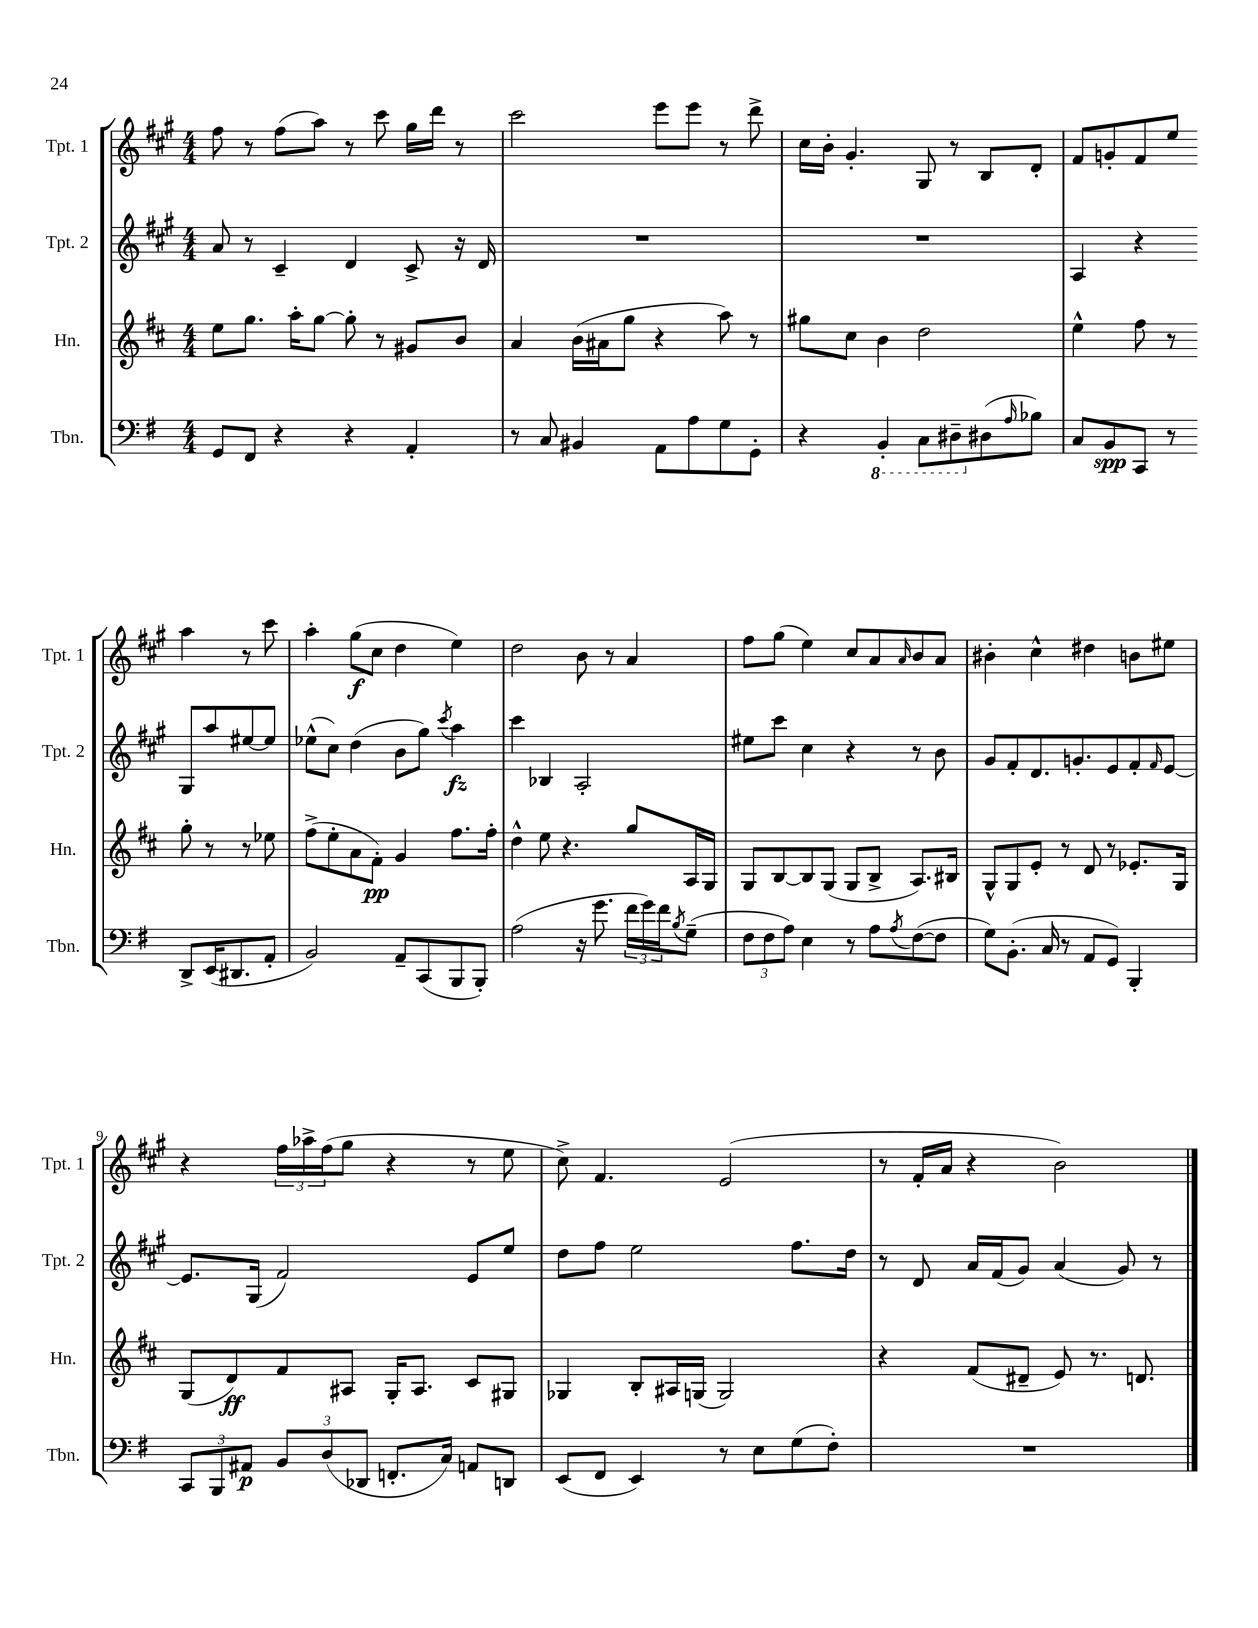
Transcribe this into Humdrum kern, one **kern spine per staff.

**kern	**dynam	**kern	**dynam	**kern	**dynam	**kern	**dynam
*part4	*part4	*part3	*part3	*part2	*part2	*part1	*part1
*staff4	*staff4	*staff3	*staff3	*staff2	*staff2	*staff1	*staff1
*I"Tbn.	*	*I"Hn.	*	*I"Tpt. 2	*	*I"Tpt. 1	*
*I'Tbn.	*	*I'Hn.	*	*I'Tpt. 2	*	*I'Tpt. 1	*
*clefF4	*	*clefG2	*	*clefG2	*	*clefG2	*
*k[f#]	*	*k[f#c#]	*	*k[f#c#g#]	*	*k[f#c#g#]	*
*M4/4	*	*M4/4	*	*M4/4	*	*M4/4	*
=1	=1	=1	=1	=1	=1	=1	=1
8GG/L	.	8ee\L	.	8a/	.	8ff#\	.
8FF#/J	.	8.gg\J	.	8r	.	8r	.
4r	.	.	.	4c#~/	.	(8ff#\L	.
.	.	16aa'\KL	.	.	.	.	.
.	.	[8gg\J	.	.	.	8aa\J)	.
4r	.	8gg'\]	.	4d/	.	8r	.
.	.	8r	.	.	.	8ccc#\	.
4AA'/	.	8g#X/L	.	8c#^/	.	16gg#\LL	.
.	.	.	.	.	.	16ddd\JJ	.
.	.	8b/J	.	16r	.	8r	.
.	.	.	.	16d/	.	.	.
=2	=2	=2	=2	=2	=2	=2	=2
8r	.	4a/	.	1r	.	2ccc#\	.
8C/	.	.	.	.	.	.	.
4BB#X/	.	(16b\LL	.	.	.	.	.
.	.	16a#X\J	.	.	.	.	.
.	.	8gg\J	.	.	.	.	.
8AA\L	.	4r	.	.	.	8eee\L	.
8A\	.	.	.	.	.	8eee\J	.
8G\	.	8aa\)	.	.	.	8r	.
8GG'\J	.	8r	.	.	.	8ddd^\	.
=3	=3	=3	=3	=3	=3	=3	=3
4r	.	8gg#X\L	.	1r	.	16cc#\LL	.
.	.	.	.	.	.	16b'\JJ	.
.	.	8cc#\J	.	.	.	4.g#'/	.
*8ba	*	*	*	*	*	*	*
4BBB'/	.	4b\	.	.	.	.	.
8CC\L	.	2dd\	.	.	.	8G#/	.
8DD#X~\	.	.	.	.	.	8r	.
*X8ba	*	*	*	*	*	*	*
(8D#X\	.	.	.	.	.	8B/L	.
16qqA/	.	.	.	.	.	.	.
8B-X\J)	.	.	.	.	.	8d'/J	.
=4	=4	=4	=4	=4	=4	=4	=4
8C/L	.	4ee^^\	.	4A/	.	8f#/L	.
8BB/	spp	.	.	.	.	8gn'/	.
8CC/J	.	8ff#\	.	4r	.	8f#/	.
8r	.	8r	.	.	.	8ee/J	.
8DD^/L	.	8gg'\	.	8G#/L	.	4aa\	.
(16EE/K	.	8r	.	8aa/	.	.	.
8.DD#X/	.	.	.	.	.	.	.
.	.	8r	.	[8ee#X/	.	8r	.
8AA'/J	.	8ee-X\	.	8ee#/J]	.	8ccc#\	.
!!LO:LB:g=z
=5	=5	=5	=5	=5	=5	=5	=5
2BB/)	.	(8ff#^\L	.	(8ee-X^^\L	.	4aa'\	.
.	.	8ee'\	.	8cc#\J)	.	.	.
.	.	8a\	.	(4dd\	.	(8gg#\L	f
.	.	8f#'\J)	pp	.	.	8cc#\J	.
8AA~/L	.	4g/	.	8b\L	.	4dd\	.
(8CC/	.	.	.	8gg#\J)	.	.	.
.	.	.	.	8qccc#/	.	.	.
8BBB/	.	8.ff#\L	.	4aa\	fz	4ee\)	.
8BBB'/J)	.	.	.	.	.	.	.
.	.	16ff#'\Jk	.	.	.	.	.
=6	=6	=6	=6	=6	=6	=6	=6
(2A\	.	4dd^^\	.	4ccc#\	.	2dd\	.
.	.	8ee\	.	4B-X/	.	.	.
.	.	4.r	.	.	.	.	.
16r	.	.	.	2A'/	.	8b\	.
8.g\	.	.	.	.	.	.	.
.	.	.	.	.	.	8r	.
24f#\LL	.	8gg/L	.	.	.	4a/	.
24g\)	.	.	.	.	.	.	.
24f#\J	.	.	.	.	.	.	.
8qB/	.	.	.	.	.	.	.
(8G~\J	.	16A/L	.	.	.	.	.
.	.	16G/JJ	.	.	.	.	.
=7	=7	=7	=7	=7	=7	=7	=7
12F#\L	.	8G/L	.	8ee#X\L	.	8ff#\L	.
12F#\	.	.	.	.	.	.	.
.	.	[8B/	.	8ccc#\J	.	(8gg#\J	.
12A\J)	.	.	.	.	.	.	.
4E\	.	8B/]	.	4cc#\	.	4ee\)	.
.	.	(8G/J	.	.	.	.	.
8r	.	8G/L	.	4r	.	8cc#/L	.
8A\L	.	8B^/J	.	.	.	8a/	.
8qA/	.	.	.	.	.	16qqa/	.
([8F#\	.	8.A/L)	.	8r	.	8b/	.
8F#\J]	.	.	.	8b\	.	8a/J	.
.	.	16B#X/Jk	.	.	.	.	.
=8	=8	=8	=8	=8	=8	=8	=8
8G\L)	.	8G^^/L	.	8g#/L	.	4b#X'\	.
(8.BB'\J	.	8G/	.	8f#'/	.	.	.
.	.	8e'/J	.	8.d/	.	4cc#^^\	.
16C/	.	.	.	.	.	.	.
8r	.	8r	.	.	.	.	.
.	.	.	.	8.gn'/	.	.	.
8AA/L	.	8d/	.	.	.	4dd#X\	.
8GG/J)	.	8r	.	8e/	.	.	.
4BBB'/	.	8.e-X'/L	.	8f#'/	.	8bn\L	.
.	.	.	.	16qqf#/	.	.	.
.	.	.	.	[8e/J	.	8ee#X\J	.
.	.	16G/Jk	.	.	.	.	.
!!LO:LB:g=z
=9	=9	=9	=9	=9	=9	=9	=9
12CC/L	.	(8G/L	.	8.e/L]	.	4r	.
12BBB/	.	.	.	.	.	.	.
.	.	8d/)	ff	.	.	.	.
12AA#X/J	p	.	.	.	.	.	.
.	.	.	.	(16G#/Jk	.	.	.
12BB/L	.	8f#/	.	2f#/)	.	24ff#\LL	.
.	.	.	.	.	.	24aa-X^\	.
(12D/	.	.	.	.	.	(24ff#\J	.
.	.	8A#X/J	.	.	.	8gg#\J	.
12DD-X/J	.	.	.	.	.	.	.
8.FFn'/L	.	16G'/KL	.	.	.	4r	.
.	.	8.A#/J	.	.	.	.	.
16C/Jk)	.	.	.	.	.	.	.
8AAn/L	.	8c#/L	.	8e/L	.	8r	.
8DDn/J	.	8G#X/J	.	8ee/J	.	8ee\	.
=10	=10	=10	=10	=10	=10	=10	=10
(8EE/L	.	4G-X/	.	8dd\L	.	8cc#^\)	.
8FF#/J	.	.	.	8ff#\J	.	4.f#/	.
4EE/)	.	8B'/L	.	2ee\	.	.	.
.	.	16A#X/L	.	.	.	.	.
.	.	(16Gn/JJ	.	.	.	.	.
8r	.	2G/)	.	.	.	(2e/	.
8E\L	.	.	.	.	.	.	.
(8G\	.	.	.	8.ff#\L	.	.	.
8F#'\J)	.	.	.	.	.	.	.
.	.	.	.	16dd\Jk	.	.	.
=11	=11	=11	=11	=11	=11	=11	=11
1r	.	4r	.	8r	.	8r	.
.	.	.	.	8d/	.	16f#'/LL	.
.	.	.	.	.	.	16a/JJ	.
.	.	(8f#/L	.	16a/LL	.	4r	.
.	.	.	.	(16f#/J	.	.	.
.	.	8d#X~/J	.	8g#/J)	.	.	.
.	.	8e/)	.	(4a/	.	2b\)	.
.	.	8.r	.	.	.	.	.
.	.	.	.	8g#/)	.	.	.
.	.	8.dn/	.	.	.	.	.
.	.	.	.	8r	.	.	.
==	==	==	==	==	==	==	==
*-	*-	*-	*-	*-	*-	*-	*-
